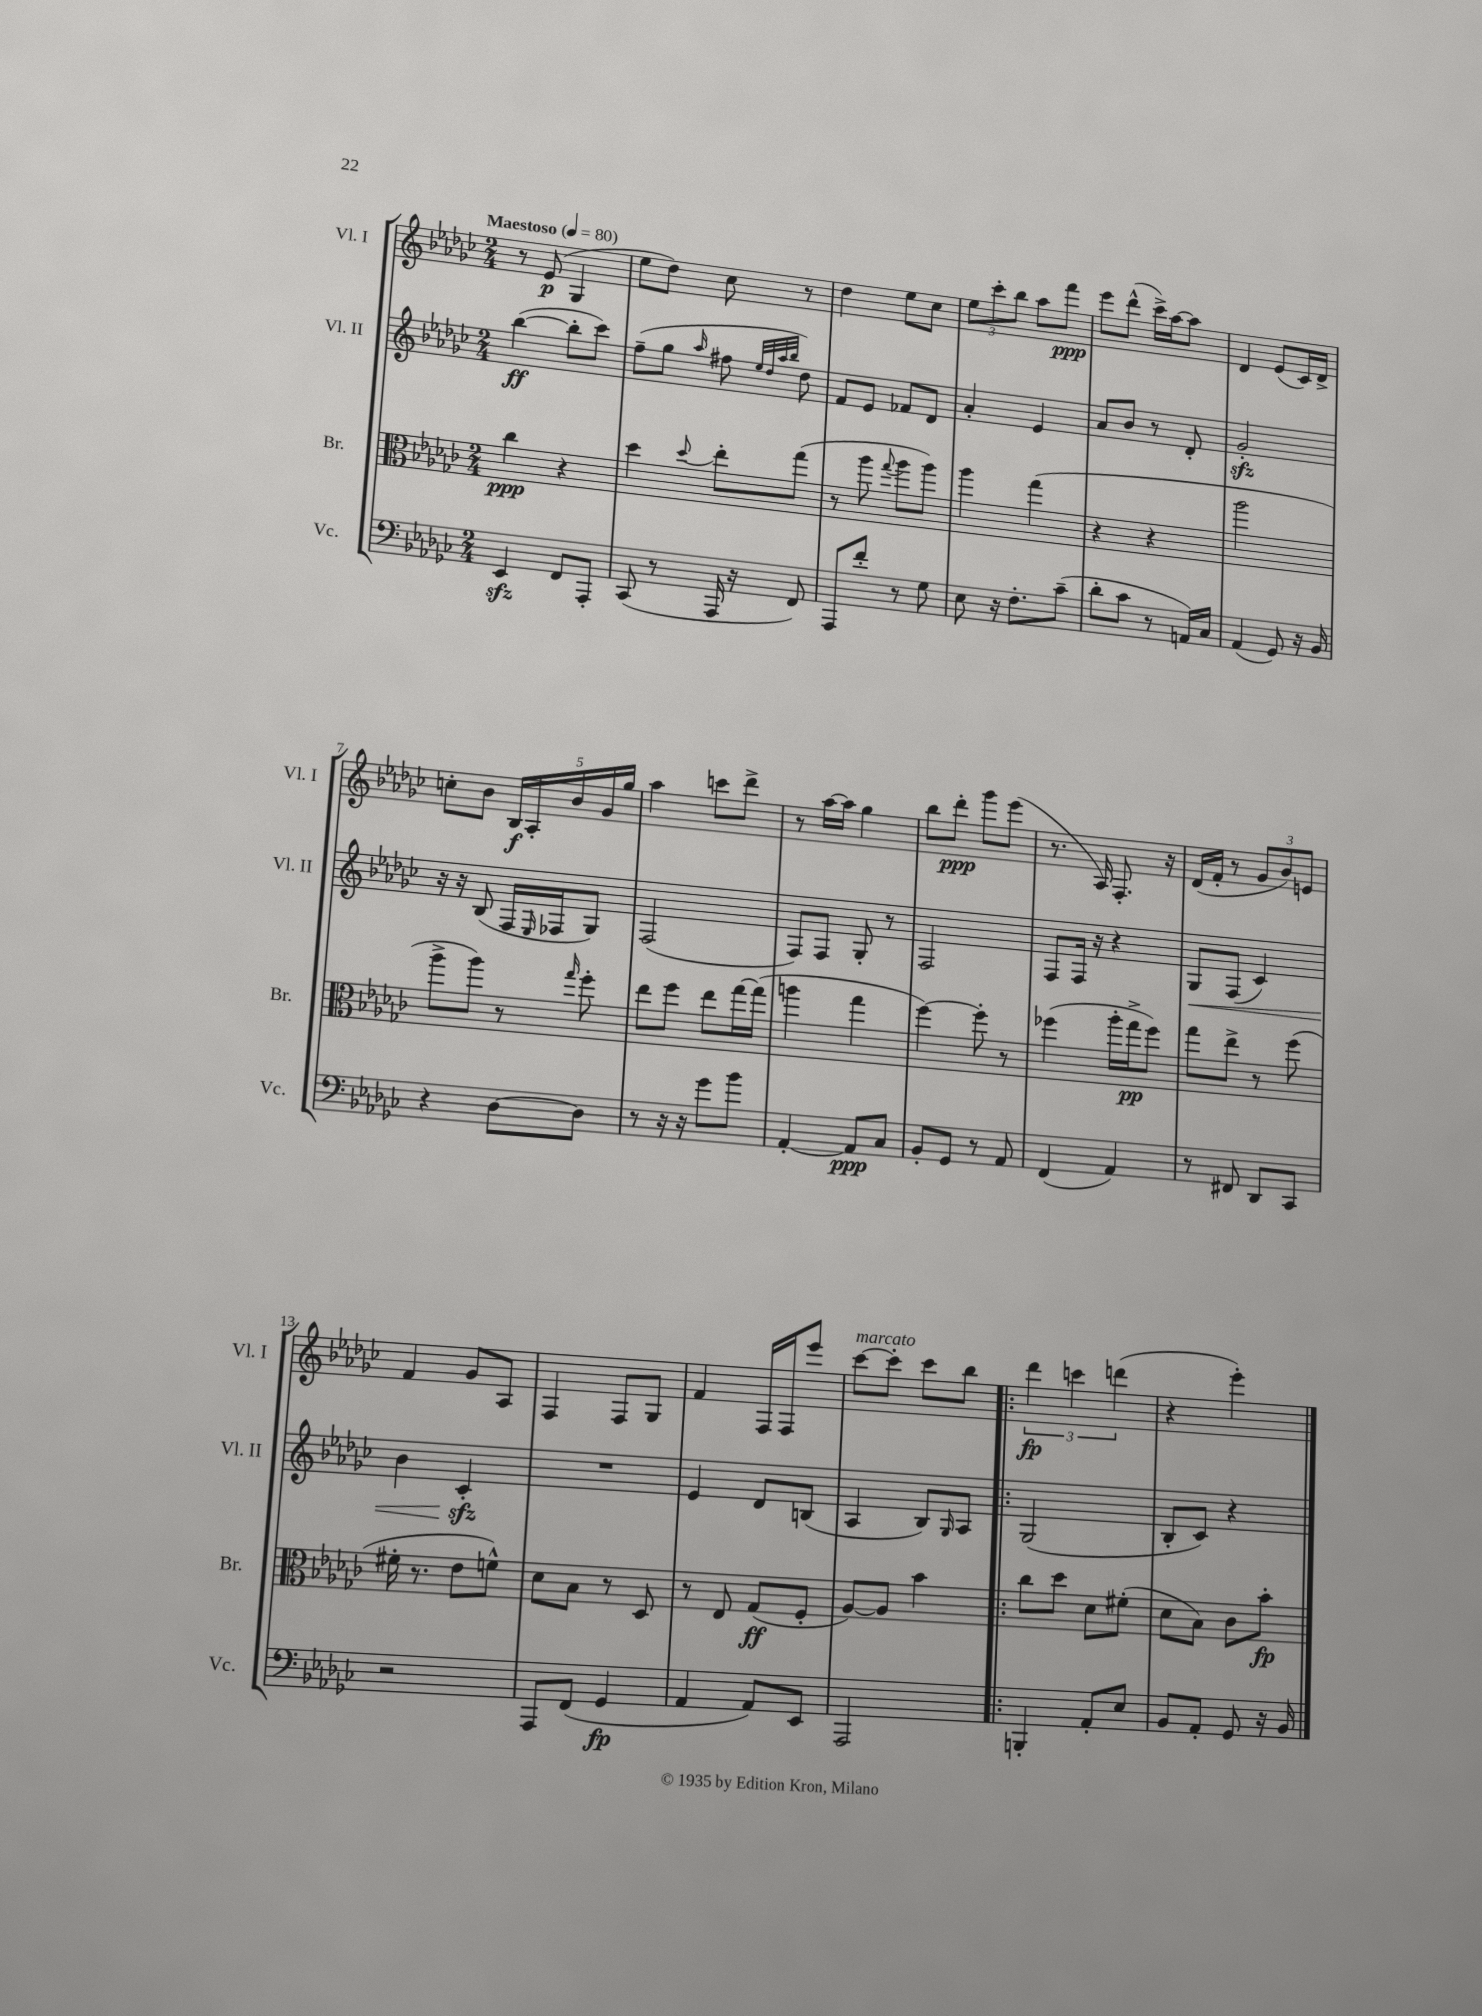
<<
\new StaffGroup <<
\new Staff = "s0" \with { instrumentName = "Vl. I" shortInstrumentName = "Vl. I" } {
    \clef treble \key ges \major \numericTimeSignature \time 2/4 \tempo "Maestoso" 4 = 80
    r8 ees'8\p( ges4 |
    ees''8 des''8) ces''8 r8 |
    des''4 ees''8 ces''8 |
    \tuplet 3/2 { ees''8 ces'''8-. bes''8 } aes''8 f'''8\ppp |
    ees'''8 des'''8-^( ces'''16->) aes''16~ aes''8 |
    des'4 ees'8( ces'16) des'16-> |
    c''8-. bes'8 \tuplet 5/4 { bes16\f aes16-. bes'16 ges'16 ges''16 } |
    aes''4 c'''8 des'''8-> |
    r8 aes''16~ aes''16 ges''4 |
    bes''8 des'''8-.\ppp ges'''8 ees'''8( |
    r8. aes16) f8.-. r16 |
    des'16( f'16-. r8 \tuplet 3/2 { ges'8 bes'8) e'8 } |
    f'4 ges'8 aes8 |
    f4 f8 ges8 |
    f'4 f16 f16 ees'''8 |
    ces'''8~^\markup { \italic "marcato" } ces'''8-. ces'''8 bes''8 |
    \bar ".|:" \tuplet 3/2 { des'''4\fp c'''4 d'''4( } |
    r4 ees'''4-.) \bar "|." |
}
\new Staff = "s1" \with { instrumentName = "Vl. II" shortInstrumentName = "Vl. II" } {
    \clef treble \key ges \major \numericTimeSignature \time 2/4
    bes''4~\ff( bes''8-. ces'''8) |
    f''8--( ges''8 \grace { aes''16 } fis''8 \grace { ees''32 des''32 aes''32 bes''32 } des''8) |
    f'8 ees'8 fes'8 des'8 |
    aes'4-. ees'4 |
    aes'8 bes'8 r8 des'8-. |
    ges'2-.\sfz |
    r16 r16 bes8( f16 \grace { ees16 } fes16 ges8) |
    f2( |
    f8) f8 ges8-. r8 |
    f2 |
    f8 f16 r16 r4 |
    ges8\< f8( ces'4) |
    bes'4 ces'4-.\sfz\! |
    R2 |
    ees'4 des'8 b8( |
    aes4 bes8) \grace { ges16 } aes8 |
    \bar ".|:" ges2( |
    bes8-. ces'8) r4 \bar "|." |
}
\new Staff = "s2" \with { instrumentName = "Br." shortInstrumentName = "Br." } {
    \clef alto \key ges \major \numericTimeSignature \time 2/4
    ces''4\ppp r4 |
    des''4 \appoggiatura { des''8 } ees''8-. ges''8( |
    r8 aes''8 \appoggiatura { ges''8 } aes''8 aes''8) |
    aes''4 ges''4( |
    r4 r4 |
    aes''2 |
    aes''8-> aes''8) r8 \grace { ges''16 } f''8-. |
    ees''8 f''8 ees''8 ges''16~ ges''16( |
    a''4 ges''4 |
    f''4~) f''8-. r8 |
    fes''4( aes''16-. ges''16->\pp fes''8) |
    ges''8 ees''8-> r8 f''8( |
    fis'16-. r8. ees'8 f'8-^) |
    des'8 bes8 r8 des8 |
    r8 ees8 ges8\ff( f8-. |
    aes8~) aes8 bes'4 |
    \bar ".|:" ces''8 des''8 des'8 fis'8-.( |
    des'8 bes8) ces'8 bes'8-.\fp \bar "|." |
}
\new Staff = "s3" \with { instrumentName = "Vc." shortInstrumentName = "Vc." } {
    \clef bass \key ges \major \numericTimeSignature \time 2/4
    ees,4\sfz f,8 aes,,8-. |
    ces,8( r8 aes,,16 r16 f,8) |
    aes,,8 f'8-. r8 ges8 |
    ees8 r16 f8.-. ces'8--( |
    des'8-. ces'8 r8 a,16) ces16 |
    aes,4( ges,8) r16 bes,16 |
    r4 des8~ des8 |
    r8 r16 r16 ges'8 bes'8 |
    aes,4~-. aes,8\ppp ces8 |
    bes,8-. ges,8 r8 aes,8 |
    f,4( aes,4) |
    r8 fis,8 des,8 ces,8 |
    r2 |
    aes,,8 f,8( ges,4\fp |
    aes,4 aes,8) ees,8 |
    aes,,2 |
    \bar ".|:" b,,4-. aes,8-. ees8 |
    bes,8 aes,8-. ges,8 r16 bes,16 \bar "|." |
}
>>
>>
